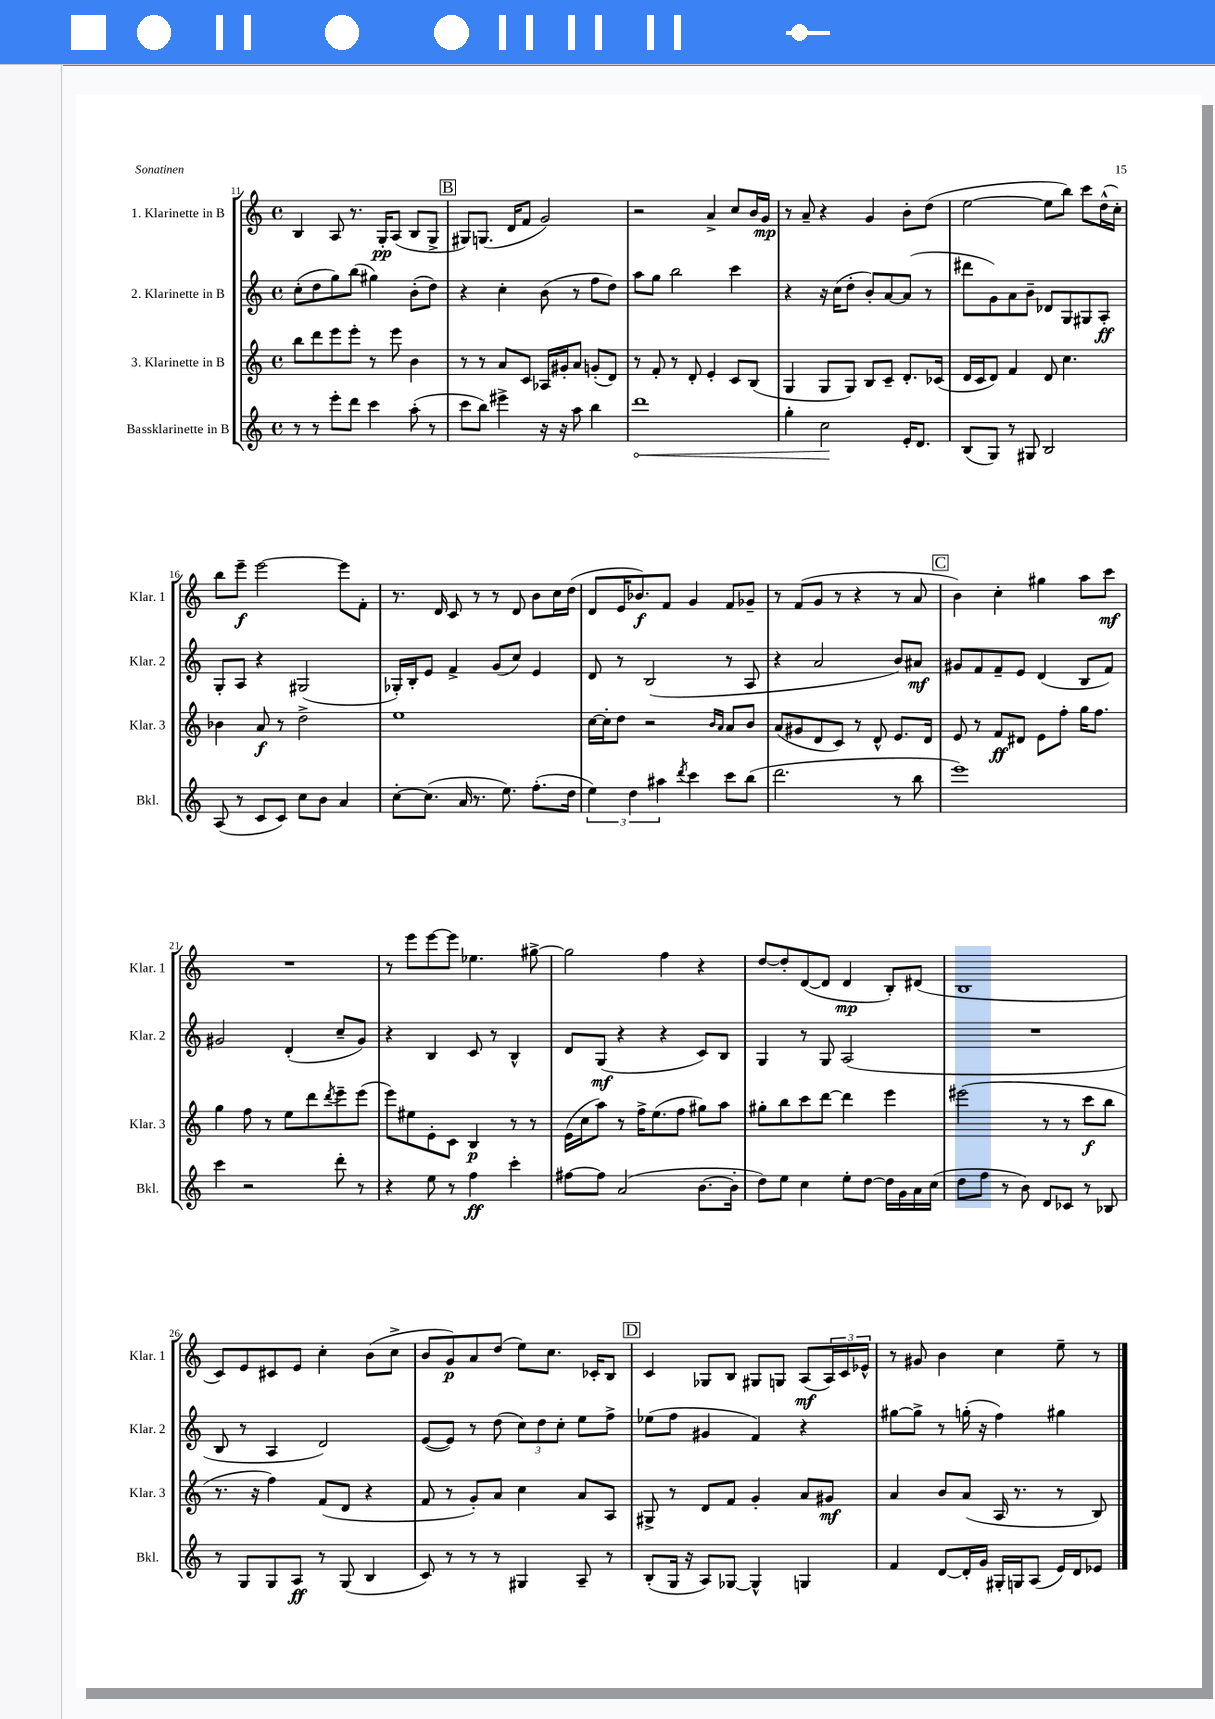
<<
\new StaffGroup <<
\new Staff = "s0" \with { instrumentName = "1. Klarinette in B" shortInstrumentName = "Klar. 1" } {
    \clef treble \key c \major \defaultTimeSignature \time 4/4
    b4 a8 r8. g16-.\pp a8( b8 g8-> |
    \mark \markup { \box "B" } gis8) g8.( d'16 f'8 g'2) |
    r2 a'4-> c''8 b'16 g'16\mp |
    r8 a'8-- r4 g'4 b'8-. d''8( |
    e''2~ e''8 b''8) c'''8 d''16-^( c''16-.) |
    b''8 e'''8--\f e'''2~ e'''8 f'8-. |
    r8. d'16 c'8 r8 r8 d'8 b'8 c''16 d''16( |
    d'8 e'16 bes'8.\f) f'8 g'4 f'8 ges'8-- |
    r8 f'8( g'8 r8 r4 r8 a'8 |
    \mark \markup { \box "C" } b'4) c''4-. gis''4 a''8 c'''8\mf |
    R1 |
    r8 e'''8 e'''8~ e'''8 ees''4. gis''8~-> |
    gis''2 f''4 r4 |
    d''8~ d''8-. d'8~( d'8 d'4\mp b8-.) dis'8( |
    b1 |
    c'8) e'8 cis'8 e'8 c''4-. b'8( c''8-> |
    b'8 g'8\p) a'8 d''8( e''8) c''8. ces'16-. b8 |
    \mark \markup { \box "D" } c'4 ges8 b8 gis8 g8 a8\mf( \tuplet 3/2 { a16) c'16 ees'16-^ } |
    r8 gis'8 b'4 c''4 e''8-- r8 \bar "|." |
}
\new Staff = "s1" \with { instrumentName = "2. Klarinette in B" shortInstrumentName = "Klar. 2" } {
    \clef treble \key c \major \defaultTimeSignature \time 4/4
    c''8-.( d''8 g''8) b''8( gis''4) b'8-.( d''8) |
    \mark \markup { \box "B" } r4 c''4-. b'8( r8 f''8 d''8) |
    a''8 g''8 b''2 c'''4 |
    r4 r16 c''16( d''8-. b'8-.) a'8~ a'8( r8 |
    dis'''8 g'8) a'8 b'8-- des'8 g8 gis8 a8-.\ff |
    g8-. a8 r4 gis2( |
    ges16-.) b16-. e'8 f'4-> g'8( c''8) e'4 |
    d'8 r8 b2( r8 a8 |
    r4 a'2 b'8) ais'8\mf |
    \mark \markup { \box "C" } gis'8 f'8 f'8-- e'8 d'4( b8 f'8) |
    gis'2 d'4-.( c''8-- gis'8) |
    r4 b4 c'8 r8 b4-^ |
    d'8 g8\mf( r4 r4 c'8) b8 |
    g4 r8 g8 a2( |
    R1 |
    b8 r8 a4 d'2) |
    e'8~( e'8) r8 d''8( \tuplet 3/2 { c''8) d''8 c''8-. } e''8 f''8-> |
    \mark \markup { \box "D" } ees''8( f''8 gis'4 f'4) r4 |
    gis''8~ gis''8-> r8 g''16-.( r16 f''4) gis''4 \bar "|." |
}
\new Staff = "s2" \with { instrumentName = "3. Klarinette in B" shortInstrumentName = "Klar. 3" } {
    \clef treble \key c \major \defaultTimeSignature \time 4/4
    b''8 d'''8 e'''8 e'''8-. r8 e'''8 b'4 |
    \mark \markup { \box "B" } r8 r8 a'8 c'8 aes16 gis'16-. a'8 g'8-.( d'8) |
    r8 f'8-. r8 d'8-. e'4-. c'8 b8( |
    g4 g8 g8) b8 c'8-- d'8.-. ces'16( |
    d'16 c'16 d'8) f'4 d'8 c''4. |
    bes'4 a'8\f r8 d''2-> |
    e''1 |
    c''16~ c''16-. d''8 r2 \grace { b'16 a'16 } a'8 b'8 |
    a'8( gis'8 d'8 c'8) r8 d'8-^ e'8. d'16 |
    \mark \markup { \box "C" } e'8 r8 f'8\ff dis'8 e'8 f''8-. g''16 f''8. |
    g''4 f''8 r8 e''8 d'''8 \acciaccatura { d'''8 } e'''8-- e'''8( |
    e'''8) eis''8 e'8-. c'8 b4\p r8 r8 |
    e'16( c''16 a''8) r8 f''16-> e''8.( f''8 gis''8) a''8 |
    gis''8-. b''8 c'''8 d'''8~ d'''4 e'''4 |
    eis'''2( r8 r8 c'''8\f b''8 |
    r8. r16 f''4) f'8( d'8 r4 |
    f'8 r8 g'8-.) a'8 c''4 a'8 a8 |
    \mark \markup { \box "D" } gis8-> r8 d'8 f'8 g'4-. a'8 gis'8\mf |
    a'4 b'8 a'8( a16 r8. r8 b8) \bar "|." |
}
\new Staff = "s3" \with { instrumentName = "Bassklarinette in B" shortInstrumentName = "Bkl." } {
    \clef treble \key c \major \defaultTimeSignature \time 4/4
    r8 r8 e'''8-. d'''8 c'''4 a''8-.( r8 |
    \mark \markup { \box "B" } c'''8 b''8) eis'''4-> r16 r16 a''8 b''4 |
    \once \override Hairpin.circled-tip = ##t d'''1\< |
    g''4-. c''2\! e'16-. d'8. |
    b8( g8) r8 gis8 b2 |
    a8( r8 c'8 c'8) c''8 b'8 a'4 |
    c''8~-. c''8.( a'16 r8. e''8.) f''8.-.( d''16 |
    \tuplet 3/2 { e''4) d''4 ais''4 } \acciaccatura { d'''8 } c'''4 c'''8 b''8( |
    d'''2. r8 b''8 |
    \mark \markup { \box "C" } e'''1) |
    c'''4 r2 d'''8-. r8 |
    r4 e''8 r8 f''4\ff c'''4-. |
    fis''8~ fis''8 a'2( b'8.~ b'16-. |
    d''8) e''8 c''4 e''8-. d''8~ d''16 g'16 a'16 c''16( |
    d''8 f''8 r8 b'8) d'8 ces'8 r8 bes8 |
    r8 g8 g8 a8\ff r8 g8( b4 |
    c'8) r8 r8 r8 gis4 a8-- r8 |
    \mark \markup { \box "D" } b8-.( g16 r16 a8) ges8~ ges4-^ g4 |
    f'4 d'8~ d'16-. g'16 gis16-. g16 a8( e'16) d'16 ees'8 \bar "|." |
}
>>
>>
\layout { \context { \Score currentBarNumber = #11 } }
